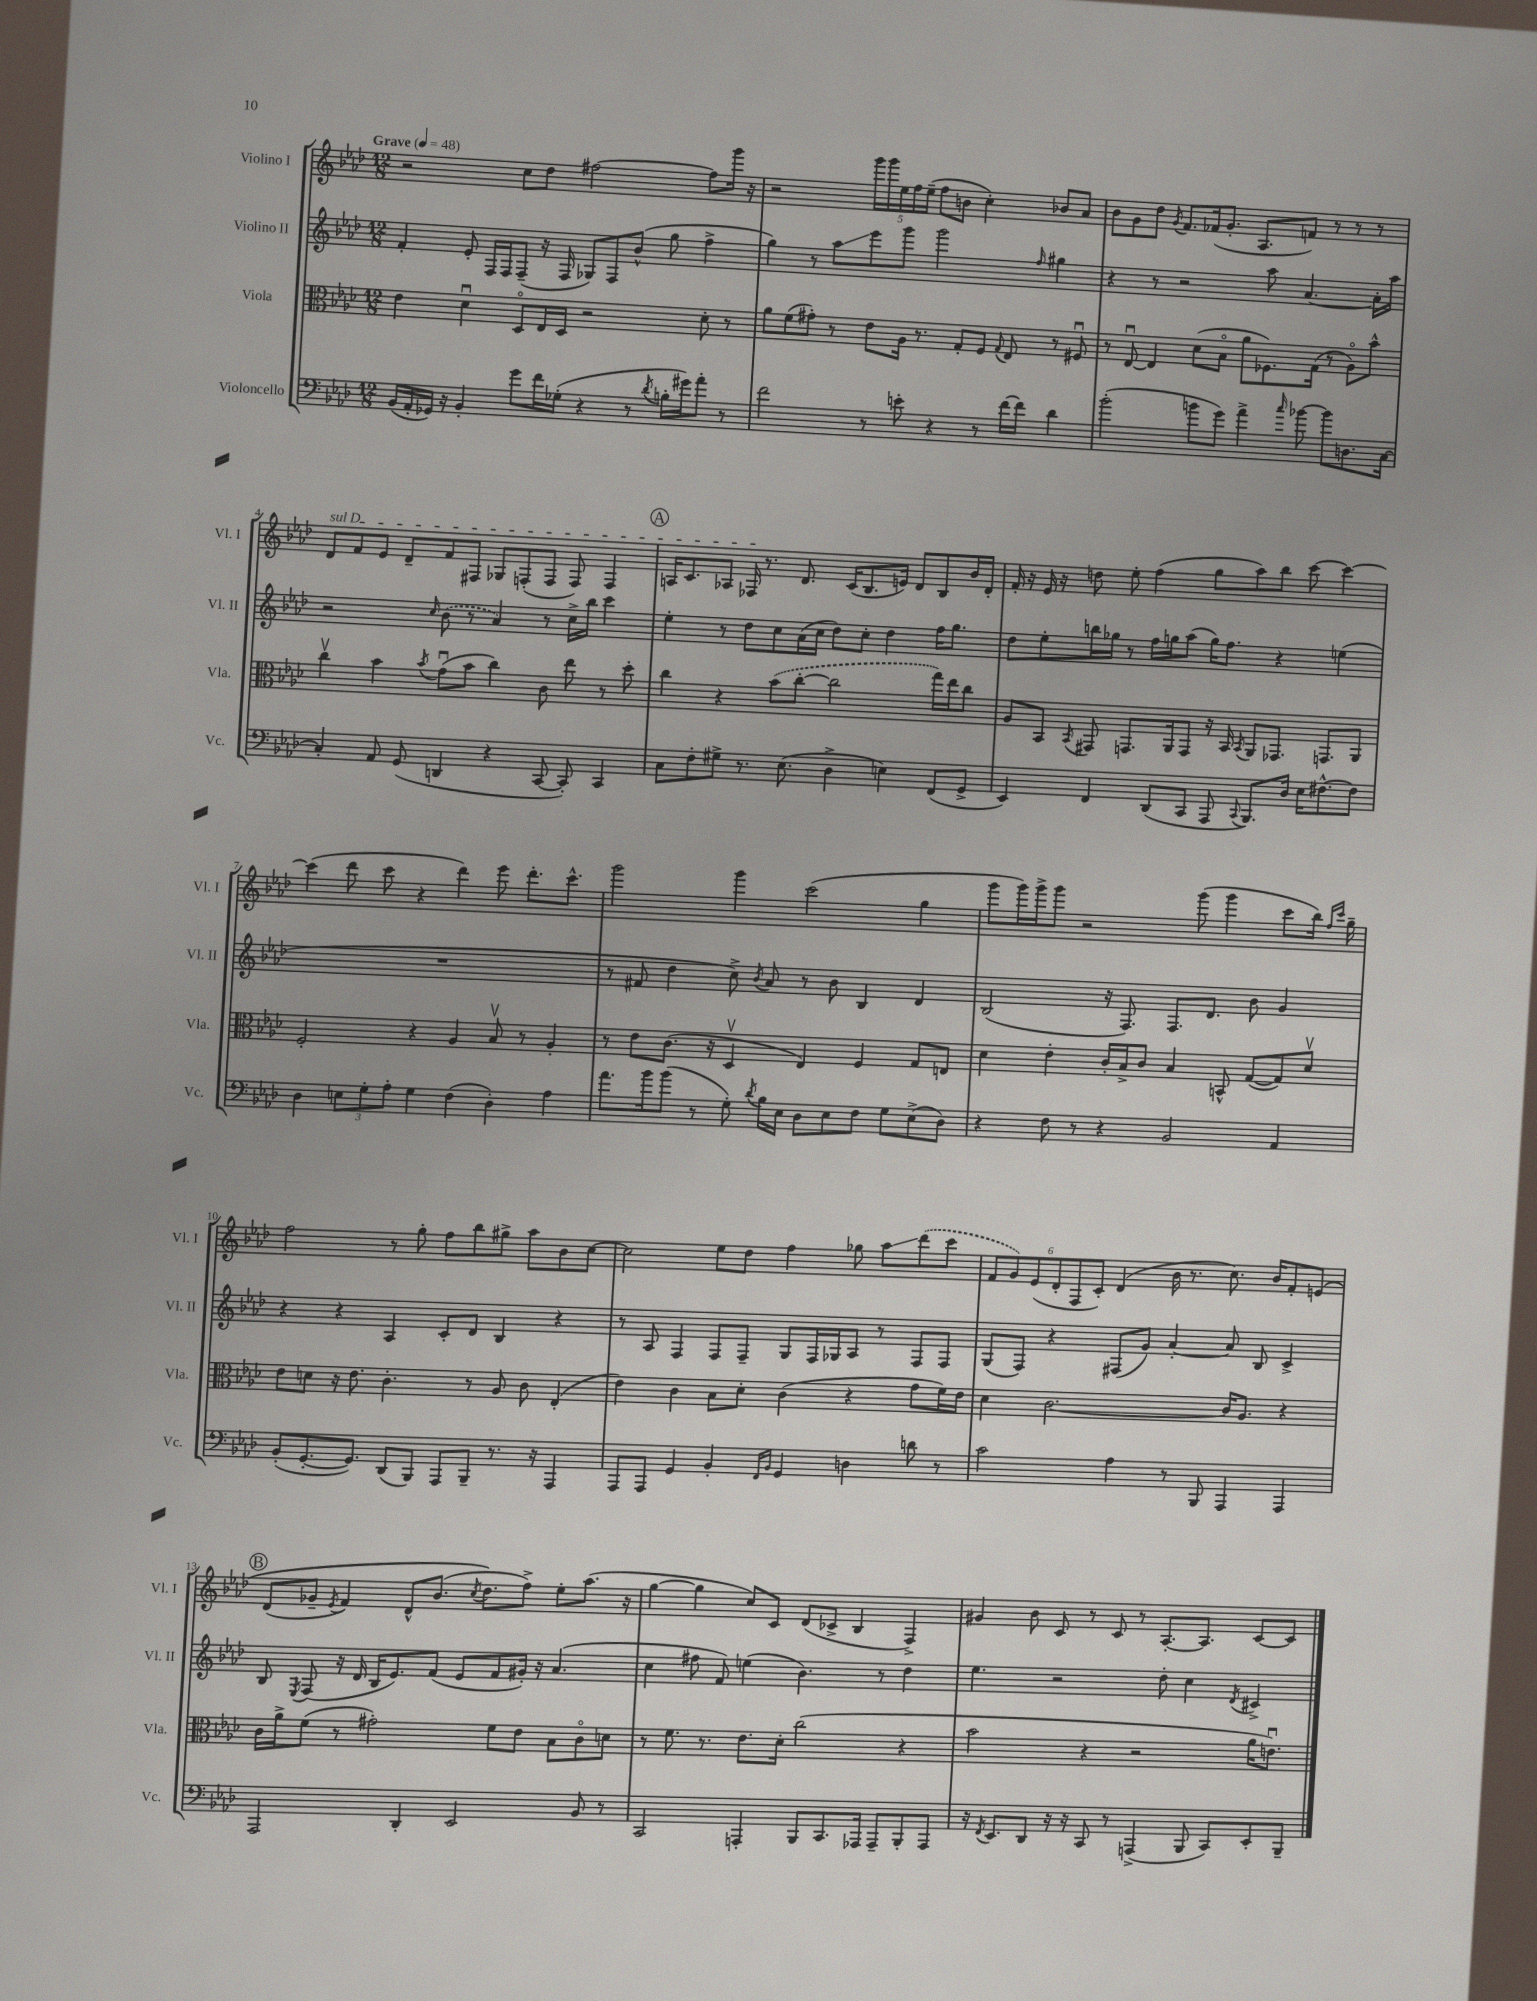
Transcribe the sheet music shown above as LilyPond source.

<<
\new StaffGroup <<
\new Staff = "s0" \with { instrumentName = "Violino I" shortInstrumentName = "Vl. I" } {
    \clef treble \key aes \major \numericTimeSignature \time 12/8 \tempo "Grave" 4 = 48
    \autoBeamOff r2 c''8[ des''8] fis''2~ fis''8[ g'''16] r16 |
    r2 \tuplet 5/4 { g'''16[ g'''16 ees''16 f''16 ees''16]--( } f''8[ b'8] c''4-.) bes'8[ aes'8] |
    bes'8[ g'8 des''8] \acciaccatura { g'8 } f'8.[ fes'16( g'8.]-. aes8.[ f'8]) r8 r8 r8 |
    \once \override TextSpanner.bound-details.left.text = \markup { \italic "sul D" } des'8[\startTextSpan f'8 ees'8] des'8[-- f'8 fis8] ges8[ f8-.( f8] f8) f4 |
    \mark \markup { \circle "A" } a16[ c'8. aes8] fes16\stopTextSpan r8. des'8. c'16[( bes8. e'16]) des'8[ bes8 bes'16 des'16]-. |
    f'16-. r16 ees'16 r16 d''8 ees''8-. f''4( g''8[ aes''8) bes''8] c'''8~ c'''4~ |
    c'''4( des'''8 c'''8 r4 des'''4) ees'''8 des'''8.[-. c'''8.]-^ |
    g'''2 g'''4 c'''2( g''4 |
    g'''8[ g'''16) g'''16-> g'''8] r2 g'''8( g'''4 c'''8[ bes''16]) \grace { f''16[ c'''16] } g''16-- |
    f''2 r8 g''8-. f''8[ bes''8 gis''8]-> aes''8[ bes'8 c''8]~ |
    c''2 ees''8[ des''8] f''4 ges''8 aes''8[\glissando \once \slurDashed des'''8( c'''8] |
    \tuplet 6/4 { f'8[ g'8) ees'8( des'8-. f8 c'8]-.) } des'4( bes'16 r8. c''8.) bes'16[ f'8-. e'8]\( |
    \mark \markup { \circle "B" } des'8[( ges'8]-- \acciaccatura { ees'8 } f'4) des'8[-^ bes'8.]( \acciaccatura { c''8 } des''8.[\) f''8]->) ees''8[-. aes''8.]( r16 |
    g''4~ g''4 c''8[) c'8] des'8[( ces'8]-> bes4 f4->) |
    gis'4 bes'8 c'8 r8 c'8 r8 aes8.[~-. aes8.] c'8[~ c'8] \bar "|." |
}
\new Staff = "s1" \with { instrumentName = "Violino II" shortInstrumentName = "Vl. II" } {
    \clef treble \key aes \major \numericTimeSignature \time 12/8
    \autoBeamOff f'4-. ees'8-. f16[ f16 f8]--( r16 f16 ges8[) f8 bes'8]-^( g''8 f''4-> |
    g''4) r8 aes''8[\glissando ees'''8 g'''8] g'''2 \grace { f''16 } gis''4 |
    r4 r8 r2 aes''8 aes'4.~ aes'16[-. aes''16] |
    r2 \grace { c''16 } \once \slurDashed bes'8( r8 aes'4) r8 c''16[-> bes''16] c'''4 |
    \mark \markup { \circle "A" } ees''4-. r8 des''8[ c''8 aes'16( c''16] des''8[) c''8]-. des''4 f''16[ g''8.] |
    des''8[ ees''8-. b''16 ges''16] r8 f''16[ g''16 aes''8]( g''16[) f''8.] r4 e''4( |
    R1. |
    r8 fis'8 des''4 c''8->) \acciaccatura { bes'8 } aes'8 r8 bes'8 bes4 des'4 |
    bes2( r16 f8.) f8.[ des'8.] bes'8 g'4 |
    r4 r4 aes4 c'8[-. des'8] bes4 r4 |
    r8 aes8 f4 f8[ f8]-- g8[ f16 ges16 aes8] r8 f8[ f8] |
    g8[( f8]) r4 fis8[( g'8]) aes'4~-. aes'8 bes8 c'4-> |
    \mark \markup { \circle "B" } bes8 \acciaccatura { ees8 } f8( r16 des'16 bes16[ ees'8.) f'8]( ees'8[ f'8 gis'16]-.) r16 aes'4.( |
    c''4 fis''8 f'8) e''4( bes'4.) r8 des''4 |
    ees''4. r2 des''8-. c''4 \acciaccatura { des'8 } cis'4-> \bar "|." |
}
\new Staff = "s2" \with { instrumentName = "Viola" shortInstrumentName = "Vla." } {
    \clef alto \key aes \major \numericTimeSignature \time 12/8
    \autoBeamOff ees'4 des'4\downbow des8[\flageolet ees16 des16] r2 des'8-. r8 |
    aes'8[ f'8( gis'8]-.) r8 ees'8[ aes16] r8. g8[-. f8] \appoggiatura { g8 } ees8 r8 fis8\downbow |
    r8 ees8~\downbow ees4 des'8[( bes8]\flageolet aes'8[ fes8.) g16]( r8 aes8[\flageolet) bes'8]-^ |
    c''4\upbow bes'4 \acciaccatura { bes'8 } g'8[\downbow( bes'8] c''4) c'8 ees''8 r8 des''8-. |
    \mark \markup { \circle "A" } c''4 r4 \once \slurDashed bes'8[( c''8]~-. c''2 g''16[) ees''16 c''8] |
    aes8[ bes,8] \acciaccatura { bes,8 } gis,8 g,8.[ aes,16 g,8] r16 bes,16 \acciaccatura { bes,8 } aes,8[ ges,8.] g,8.[ aes,8] |
    f2-. r4 aes4 bes8\upbow r8 aes4-. |
    r8 ees'8[ c'8.]( r16 des4\upbow ees4) f4 g8[ e8] |
    des'4 ees'4-. c'16[-. bes16-> c'8] bes4 b,8-^ g8[~( g8) des'8]\upbow |
    ees'8[ d'8] r16 ees'8. c'4.-. r8 aes8 c'8 ees4-.( |
    ees'4) c'4 bes8[ des'8]-. c'4( r4 g'8[ f'16) ees'16] |
    des'4 c'2.~ c'16[ aes8.] r4 |
    \mark \markup { \circle "B" } c'16[ aes'16-> f'8]( r8 gis'2-.) f'8[ ees'8] bes8[ c'8\flageolet d'8] |
    r8 f'8. r8. ees'8.[ des'16]-. c''2( r4 |
    bes'2 r4 r2 aes'16[ e'8.]\downbow) \bar "|." |
}
\new Staff = "s3" \with { instrumentName = "Violoncello" shortInstrumentName = "Vc." } {
    \clef bass \key aes \major \numericTimeSignature \time 12/8
    \autoBeamOff bes,16[( aes,16-. ges,16]) r16 bes,4-. g'8[ f'16 ges16]-.( r4 r8 \acciaccatura { des'8 } b16[-. gis'16) aes'8]-. r8 |
    f'2 r8 e'8-. r4 r8 f'16[~ f'16] des'4 |
    bes'2-.( b'8[ g'8]) aes'4-> \grace { c''16 } bes'8~ bes'8[ d8. c16]~ |
    c4-. aes,8 g,8( d,4 r4 c,8~ c,8-.) c,4 |
    \mark \markup { \circle "A" } c8[ f8-. gis8]-> r8. ees8.( des4-> e4) f,8[( g,8]-> |
    ees,4) f,4 des,8[( c,8] aes,,8 \appoggiatura { c,8 } bes,,8.[) des16] ees16[ fis8.~-^ fis8] |
    des4 \tuplet 3/2 { e8[ g8-. aes8]-. } g4 f4( des4-.) aes4 |
    aes'8.[ bes'16 bes'8]( r8 g8-.) \acciaccatura { des'8 } bes16[ ees16] des8[ ees8 f8] g8[ ees8->( des8]) |
    r4 f8 r8 r4 bes,2 aes,4 |
    bes,8[-.( g,8.~-. g,8.]) des,8[( bes,,8]) aes,,8[ bes,,8]-- r8. r16 aes,,4 |
    aes,,8[ aes,,8] g,4 bes,4-. \grace { f,16[ bes,16] } g,4 d4 d'8 r8 |
    c'2 aes4 r8 bes,,8 aes,,4 aes,,4 |
    \mark \markup { \circle "B" } aes,,2 des,4-. ees,2 bes,8 r8 |
    c,2 a,,4-. bes,,8[ c,8. aes,,16] aes,,8[-- bes,,8-. aes,,8] |
    r16 \acciaccatura { f,8 } ees,8.[ des,8] r16 r16 c,8 r8 a,,4->( bes,,8 c,8[) ees,8-. bes,,8]-- \bar "|." |
}
>>
>>
